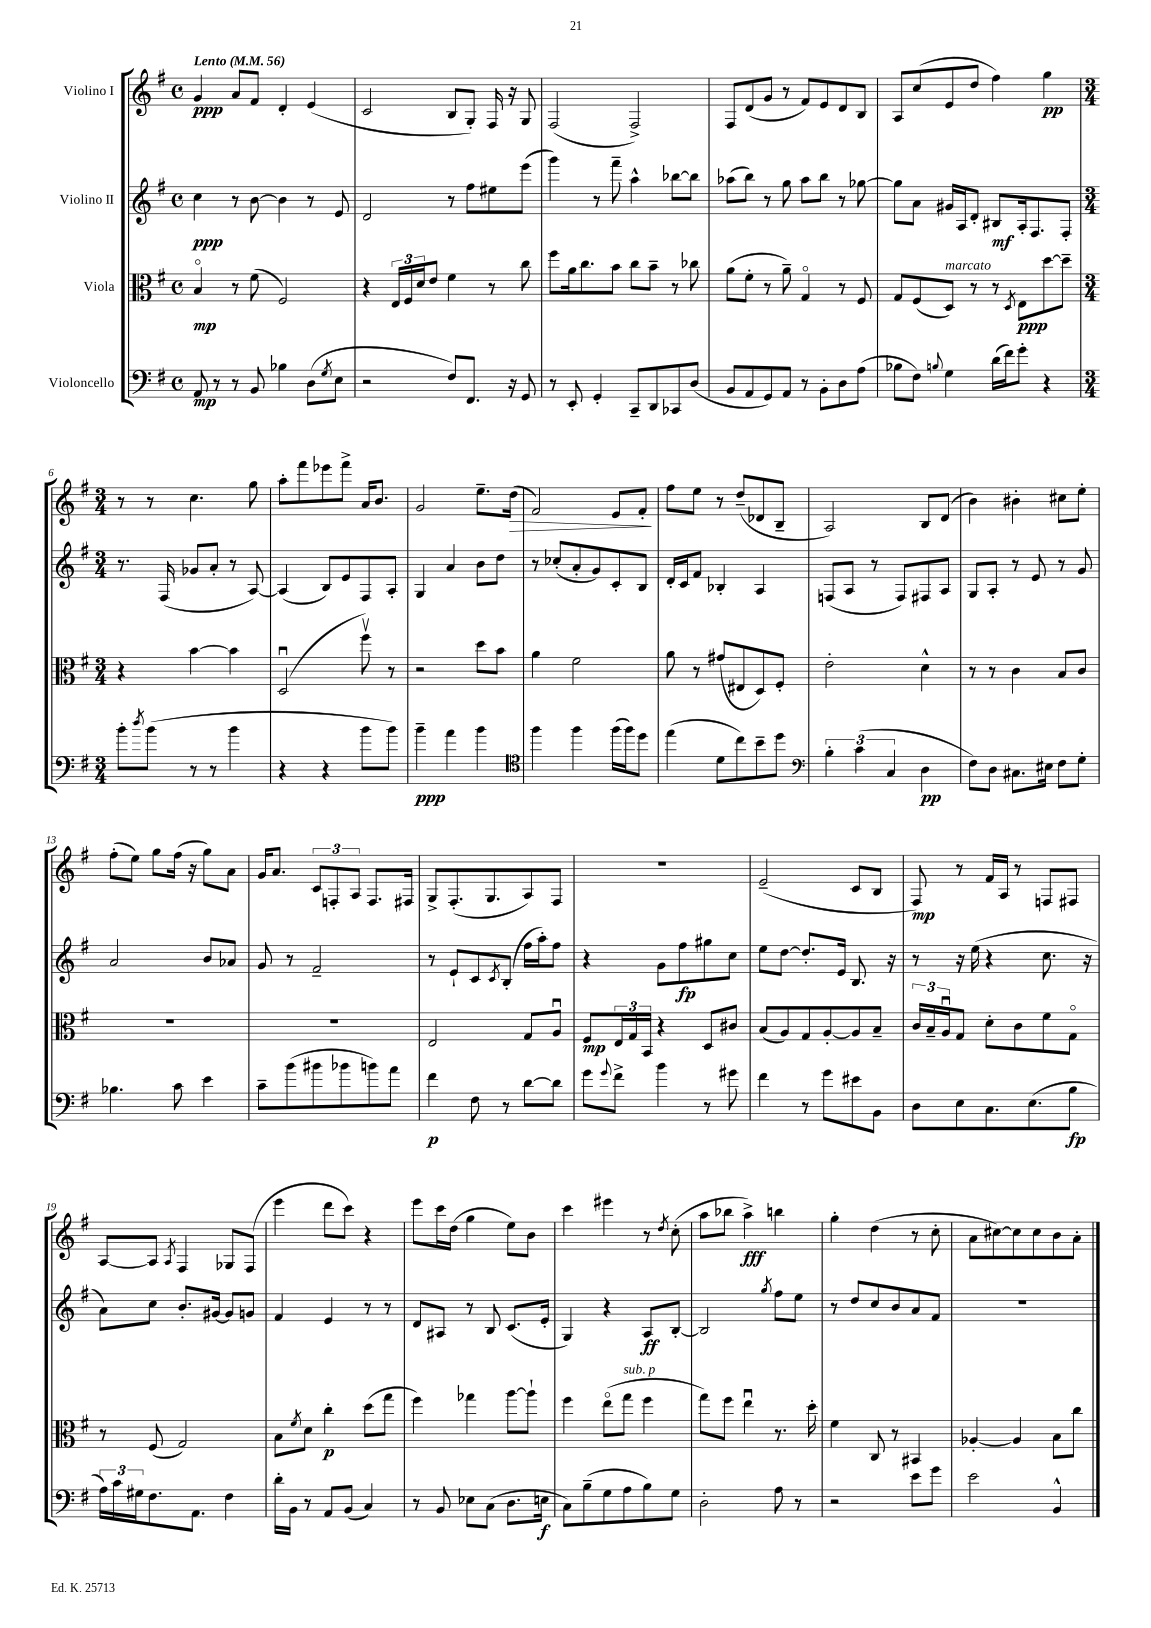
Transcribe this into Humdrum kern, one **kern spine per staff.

**kern	**dynam	**kern	**dynam	**kern	**dynam	**kern	**dynam
*part4	*part4	*part3	*part3	*part2	*part2	*part1	*part1
*staff4	*staff4	*staff3	*staff3	*staff2	*staff2	*staff1	*staff1
*I"Violoncello	*	*I"Viola	*	*I"Violino II	*	*I"Violino I	*
*clefF4	*	*clefC3	*	*clefG2	*	*clefG2	*
*k[f#]	*	*k[f#]	*	*k[f#]	*	*k[f#]	*
*M4/4	*	*M4/4	*	*M4/4	*	*M4/4	*
*met(c)	*	*met(c)	*	*met(c)	*	*met(c)	*
*MM56	*	*MM56	*	*MM56	*	*MM56	*
=1	=1	=1	=1	=1	=1	=1	=1
!	!	!	!	!	!	!LO:TX:a:B:t=Lento	!
8AA/	mp	4B/	mp	4cc\	ppp	4g/	ppp
8r	.	.	.	.	.	.	.
8r	.	8r	.	8r	.	8a/L	.
8BB/	.	(8f#\	.	[8b\	.	8f#/J	.
4B-X\	.	2F#/)	.	4b\]	.	4d'/	.
(8D\L	.	.	.	8r	.	(4e/	.
8qG/	.	.	.	.	.	.	.
8E\J	.	.	.	8e/	.	.	.
=2	=2	=2	=2	=2	=2	=2	=2
2r	.	4r	.	2d/	.	2c/	.
.	.	24E/LL	.	.	.	.	.
.	.	24F#/	.	.	.	.	.
.	.	24d/J	.	.	.	.	.
.	.	8e/J	.	.	.	.	.
8F#/L)	.	4f#\	.	8r	.	8B/L	.
8.FF#/J	.	.	.	8ff#\L	.	8G'/J)	.
.	.	8r	.	8ee#X\	.	16F#/	.
16r	.	.	.	.	.	16r	.
8GG/	.	8cc\	.	(8eee\J	.	8G/	.
=3	=3	=3	=3	=3	=3	=3	=3
8r	.	8ff#\L	.	4ggg\)	.	(2F#/	.
8EE'/	.	16a\k	.	.	.	.	.
.	.	8.cc\	.	.	.	.	.
4GG'/	.	.	.	8r	.	.	.
.	.	8b\J	.	8fff#~\	.	.	.
8CC~/L	.	8cc\L	.	4aa^^\	.	2F#^/)	.
8DD/	.	8b~\J	.	.	.	.	.
8CC-X/	.	8r	.	[8bb-X\L	.	.	.
(8D/J	.	8cc-X\	.	8bb-\J]	.	.	.
=4	=4	=4	=4	=4	=4	=4	=4
8BB/L	.	(8a\L	.	(8aa-X\L	.	8F#/L	.
8AA/	.	8f#'\J	.	8bb\J)	.	(8d/	.
8GG/)	.	8r	.	8r	.	8g/J	.
8AA/J	.	8a~\)	.	8gg\	.	8r	.
8r	.	4G/	.	8aa-\L	.	8f#/L)	.
8BB'\L	.	.	.	8bb\J	.	8e/	.
8D\	.	8r	.	8r	.	8d/	.
(8A\J	.	8F#/	.	[8gg-X\	.	8B/J	.
=5	=5	=5	=5	=5	=5	=5	=5
8B-X\L	.	8G/L	.	8gg-\L]	.	8A/L	.
8F#\J)	.	(8F#/	.	8a\J	.	(8cc/	.
8qqBn/	.	.	.	.	.	.	.
!	!	!LO:TX:a:i:t=marcato	!	!	!	!	!
4G\	.	8D/J)	.	16g#X/LL	.	8e/	.
.	.	.	.	16A/J	.	.	.
.	.	8r	.	8d'/J	.	8dd/J	.
(16d\LL	.	8r	.	8B#X/L	mf	4ff#\)	.
16f#\J)	.	.	.	.	.	.	.
.	.	8qD/	.	.	.	.	.
8g'\J	.	8E\L	ppp	16A'/k	.	.	.
.	.	.	.	8.F#/	.	.	.
4r	.	[8dd\	.	.	.	4gg\	pp
.	.	8dd~\J]	.	8F#'/J	.	.	.
!!LO:LB:g=z
=6	=6	=6	=6	=6	=6	=6	=6
*M3/4	*	*M3/4	*	*M3/4	*	*M3/4	*
8b'\L	.	4r	.	8.r	.	8r	.
8qdd/	.	.	.	.	.	.	.
(8b\J	.	.	.	.	.	8r	.
.	.	.	.	(16F#/	.	.	.
8r	.	[4b\	.	8g-X/L	.	4.cc\	.
8r	.	.	.	8a'/J	.	.	.
4b\	.	4b\]	.	8r	.	.	.
.	.	.	.	[8A/)	.	8gg\	.
=7	=7	=7	=7	=7	=7	=7	=7
4r	.	(2Du/	.	(4A/]	.	8aa'\L	.
.	.	.	.	.	.	8fff#\	.
4r	.	.	.	8B/L)	.	8eee-X\	.
.	.	.	.	8e/	.	8fff#^\J	.
8b\L	.	8ff#v\)	.	8F#/	.	16a/KL	.
.	.	.	.	.	.	8.b/J	.
8b\J)	.	8r	.	8A'/J	.	.	.
=8	=8	=8	=8	=8	=8	=8	=8
4b~\	ppp	2r	.	4G/	.	2g/	.
4a\	.	.	.	4a/	.	.	.
4b\	.	8dd\L	.	8b\L	.	8.ee~\L	.
.	.	8b\J	.	8dd\J	.	.	.
!	!	!	!	!	!	!	!LO:HP:b
.	.	.	.	.	.	(16dd\Jk	>
=9	=9	=9	=9	=9	=9	=9	=9
*clefC4	*	*	*	*	*	*	*
4ff#\	.	4a\	.	8r	.	2f#/)	.
.	.	.	.	(8cc-X'/L	.	.	.
4ff#\	.	2f#\	.	8a'/	.	.	.
.	.	.	.	8g/)	.	.	.
(16ff#\LL	.	.	.	8c'/	.	8e/L	.
16ff#\J)	.	.	.	.	.	.	.
8dd\J	.	.	.	8B/J	.	8f#'/J	.
.	.	.	.	.	.	.	]
=10	=10	=10	=10	=10	=10	=10	=10
(4ee\	.	8a\	.	16d'/LL	.	8ff#\L	.
.	.	.	.	16c/J	.	.	.
.	.	8r	.	8f#/J	.	8ee\J	.
8d\L	.	(8g#X/L	.	4B-X'/	.	8r	.
8cc\)	.	8E#X/	.	.	.	(8dd~/L	.
8b~\	.	8D/)	.	4A/	.	8d-X/	.
8dd\J	.	8F#'/J	.	.	.	8B~/J	.
=11	=11	=11	=11	=11	=11	=11	=11
*clefF4	*	*	*	*	*	*	*
6B'\	.	2e'\	.	(8Fn/L	.	2A/)	.
.	.	.	.	8A/J	.	.	.
(6c\	.	.	.	.	.	.	.
.	.	.	.	8r	.	.	.
6C/	.	.	.	.	.	.	.
.	.	.	.	8F/L)	.	.	.
4D\	pp	4d^^\	.	8F#X/	.	8B/L	.
.	.	.	.	8A/J	.	(8d/J	.
=12	=12	=12	=12	=12	=12	=12	=12
8F#\L)	.	8r	.	8G/L	.	4b\)	.
8D\J	.	8r	.	8A'/J	.	.	.
8.C#X\L	.	4c\	.	8r	.	4b#X'\	.
.	.	.	.	8e/	.	.	.
16E#X\Jk	.	.	.	.	.	.	.
8F#\L	.	8B/L	.	8r	.	8cc#X\L	.
8G'\J	.	8c/J	.	8g/	.	8ee'\J	.
!!LO:LB:g=z
=13	=13	=13	=13	=13	=13	=13	=13
4.B-X\	.	2.r	.	2a/	.	(8ff#'\L	.
.	.	.	.	.	.	8ee\J)	.
.	.	.	.	.	.	8gg\L	.
8c\	.	.	.	.	.	(16ff#\Jk	.
.	.	.	.	.	.	16r	.
4e\	.	.	.	8b/L	.	8gg\L)	.
.	.	.	.	8a-X/J	.	8a\J	.
=14	=14	=14	=14	=14	=14	=14	=14
8c~\L	.	2.r	.	8g/	.	16g/KL	.
.	.	.	.	.	.	8.a/J	.
(8b\	.	.	.	8r	.	.	.
8b#X\	.	.	.	2f#~/	.	12c/L	.
.	.	.	.	.	.	12Fn'/	.
8b-X\	.	.	.	.	.	.	.
.	.	.	.	.	.	12A/J	.
8bn\)	.	.	.	.	.	8.F/L	.
8a\J	.	.	.	.	.	.	.
.	.	.	.	.	.	16F#X/Jk	.
=15	=15	=15	=15	=15	=15	=15	=15
4f#\	p	2E/	.	8r	.	8G^/L	.
.	.	.	.	8e`/L	.	(8.F#'/	.
8F#\	.	.	.	8c/	.	.	.
.	.	.	.	.	.	8.G/	.
.	.	.	.	8qc/	.	.	.
8r	.	.	.	(8B'/J	.	.	.
[8d\L	.	8G/L	.	16ff#\LL	.	8A/)	.
.	.	.	.	16aa'\J)	.	.	.
8d\J]	.	8Au/J	.	8ff#\J	.	8F#/J	.
=16	=16	=16	=16	=16	=16	=16	=16
8g\L	.	8F#/L	mp	4r	.	2.r	.
8qqg/	.	.	.	.	.	.	.
8f#^\J	.	24E/L	.	.	.	.	.
.	.	24G/	.	.	.	.	.
.	.	24BB/JJ	.	.	.	.	.
4b\	.	4r	.	8g\L	.	.	.
.	.	.	.	8ff#\	fp	.	.
8r	.	8D/L	.	8gg#X\	.	.	.
8g#X\	.	8c#X/J	.	8cc\J	.	.	.
=17	=17	=17	=17	=17	=17	=17	=17
4f#\	.	(8B/L	.	8ee\L	.	(2e~/	.
.	.	8A/)	.	[8dd\J	.	.	.
8r	.	8G/	.	8.dd'/L]	.	.	.
8g\L	.	[8A'/	.	.	.	.	.
.	.	.	.	16e/Jk	.	.	.
8e#X\	.	8A/]	.	8.B/	.	8c/L	.
8BB\J	.	8B~/J	.	.	.	8B/J	.
.	.	.	.	16r	.	.	.
=18	=18	=18	=18	=18	=18	=18	=18
8D\L	.	24c/LL	.	8r	.	8F#/)	mp
.	.	24B~/	.	.	.	.	.
.	.	24Au/J	.	.	.	.	.
8E\	.	8G/J	.	16r	.	8r	.
.	.	.	.	(16ee\	.	.	.
8.C\	.	8d'\L	.	4r	.	16f#/LL	.
.	.	.	.	.	.	16A/JJ	.
.	.	8c\	.	.	.	8r	.
(8.E\	.	.	.	.	.	.	.
.	.	8f#\	.	8.cc\	.	8Fn/L	.
8B\J	fp	8G\J	.	.	.	8F#X/J	.
.	.	.	.	16r	.	.	.
!!LO:LB:g=z
=19	=19	=19	=19	=19	=19	=19	=19
24A\LL)	.	8r	.	8a\L)	.	[8A/L	.
24c\	.	.	.	.	.	.	.
24G#X\J	.	.	.	.	.	.	.
8.F#\	.	(8F#/	.	8cc\J	.	8A/J]	.
.	.	.	.	.	.	8qA/	.
.	.	2G/)	.	8.b'/L	.	4F#/	.
8.AA\J	.	.	.	.	.	.	.
.	.	.	.	[16g#X/Jk	.	.	.
4F#\	.	.	.	8g#/L]	.	8G-X/L	.
.	.	.	.	8gn/J	.	(8F#/J	.
=20	=20	=20	=20	=20	=20	=20	=20
16d'\LL	.	8B\L	.	4f#/	.	4eee\	.
16BB\JJ	.	.	.	.	.	.	.
.	.	8qf#/	.	.	.	.	.
8r	.	8d\J	.	.	.	.	.
8AA/L	.	4cc'\	p	4e/	.	8ddd\L	.
(8BB/J	.	.	.	.	.	8ccc\J)	.
4C/)	.	(8dd\L	.	8r	.	4r	.
.	.	8gg\J	.	8r	.	.	.
=21	=21	=21	=21	=21	=21	=21	=21
8r	.	4ff#\)	.	8d/L	.	8eee\L	.
8BB/	.	.	.	8A#X/J	.	16ccc\L	.
.	.	.	.	.	.	(16dd\JJ	.
8E-X\L	.	4gg-X\	.	8r	.	4gg\	.
(8C\J	.	.	.	8B/	.	.	.
8.D\L	.	[8aa\L	.	(8.c/L	.	8ee\L)	.
.	.	8aa`\J]	.	.	.	8b\J	.
16En\Jk	f	.	.	16e'/Jk	.	.	.
=22	=22	=22	=22	=22	=22	=22	=22
8C\L)	.	4ff#\	.	4G/)	.	4ccc\	.
(8B~\	.	.	.	.	.	.	.
8G\	.	(8ee\L	.	4r	.	4eee#X\	.
!	!	!LO:TX:a:i:t=sub. p	!	!	!	!	!
8A\	.	8gg\J	.	.	.	.	.
8B\)	.	4ff#\	.	8A/L	ff	8r	.
.	.	.	.	.	.	8qdd/	.
8G\J	.	.	.	[8B'/J	.	(8cc'\	.
=23	=23	=23	=23	=23	=23	=23	=23
2D'\	.	8gg\L)	.	2B/]	.	8aa\L	.
.	.	8ff#\J	.	.	.	8bb-X\J	.
.	.	4eeu\	.	.	.	4aa^\)	fff
.	.	.	.	8qgg/	.	.	.
8A\	.	8.r	.	8ff#\L	.	4bbn\	.
8r	.	.	.	8ee\J	.	.	.
.	.	16dd'\	.	.	.	.	.
=24	=24	=24	=24	=24	=24	=24	=24
2r	.	4f#\	.	8r	.	4gg'\	.
.	.	.	.	8dd/L	.	.	.
.	.	8C/	.	8cc/	.	(4dd\	.
.	.	8r	.	8b/	.	.	.
8e\L	.	4BB#X/	.	8a/	.	8r	.
8g\J	.	.	.	8f#/J	.	8cc'\	.
=25	=25	=25	=25	=25	=25	=25	=25
2e\	.	[4A-X'/	.	2.r	.	8a\L	.
.	.	.	.	.	.	[8cc#X\)	.
.	.	4A-/]	.	.	.	8cc#\]	.
.	.	.	.	.	.	8cc#\	.
4BB^^/	.	8B\L	.	.	.	8b\	.
.	.	8cc\J	.	.	.	8a'\J	.
==	==	==	==	==	==	==	==
*-	*-	*-	*-	*-	*-	*-	*-
